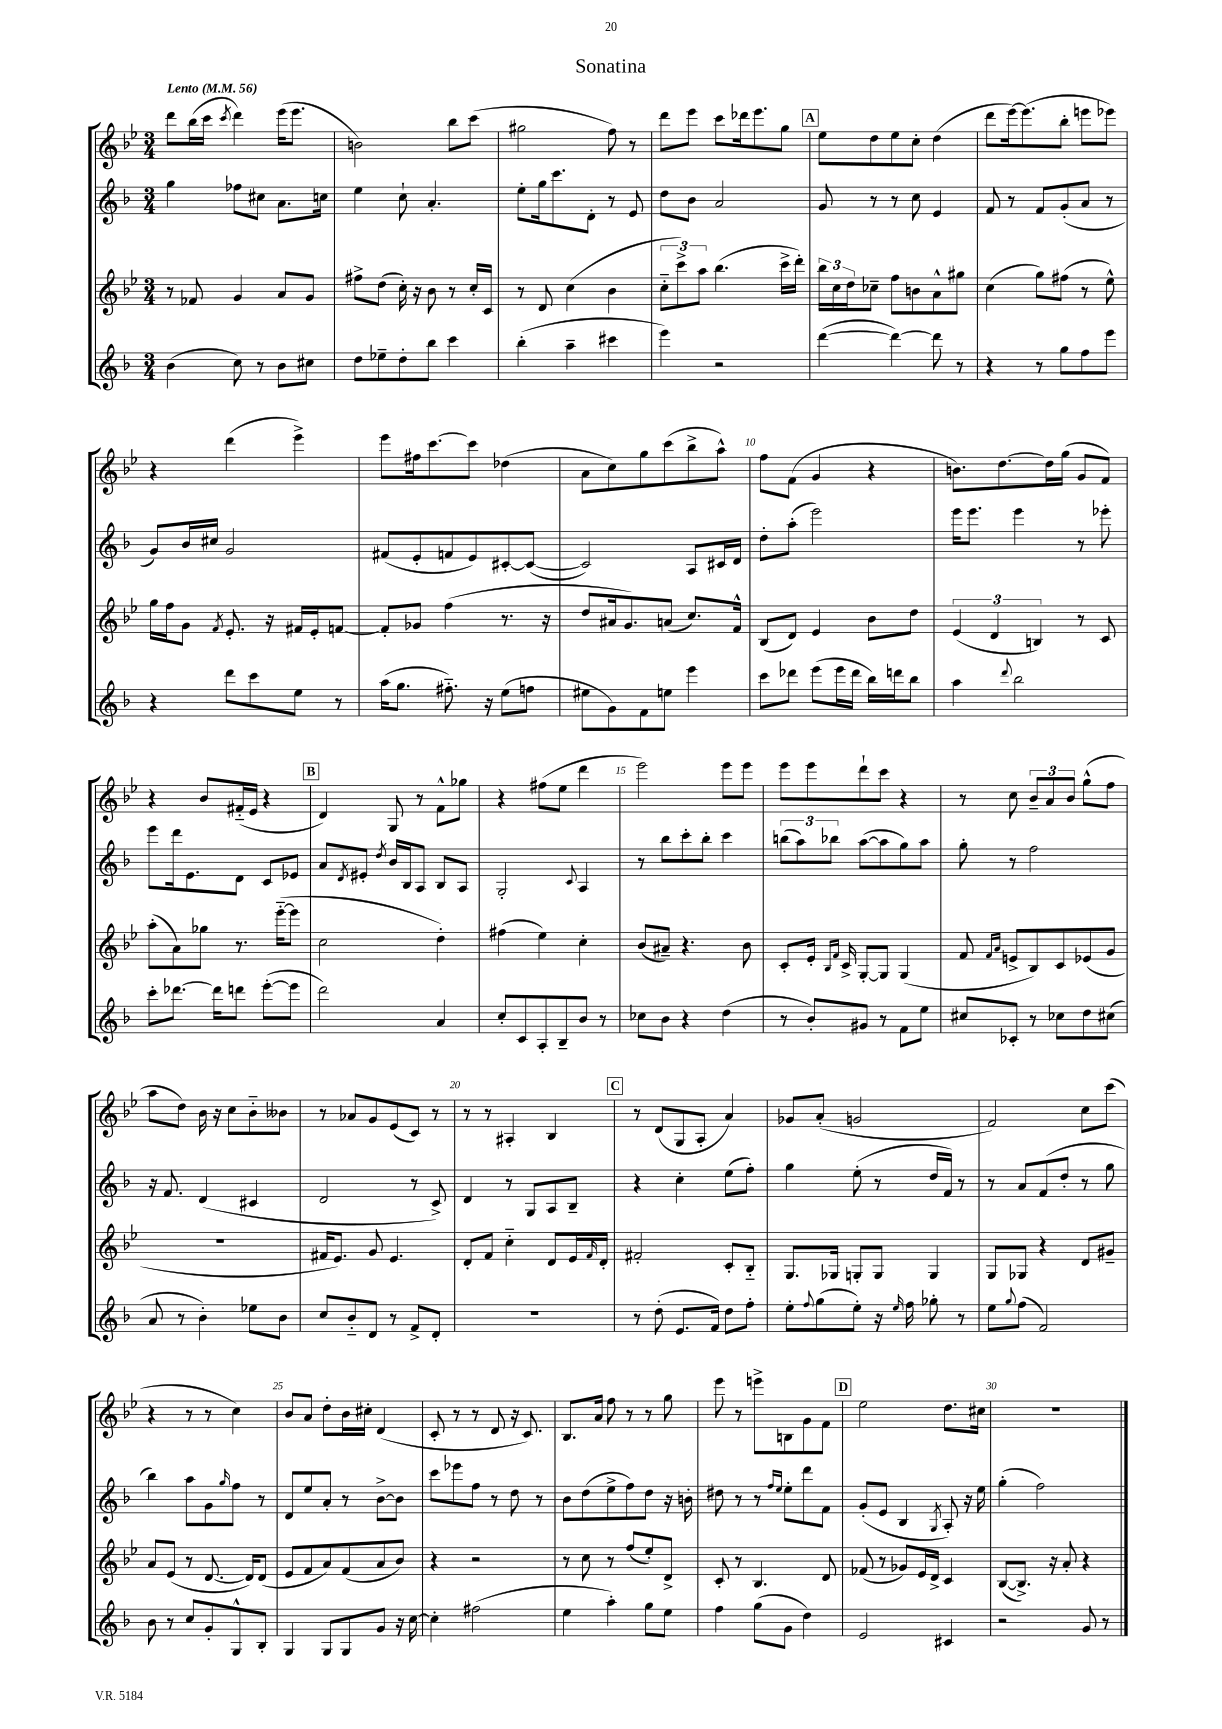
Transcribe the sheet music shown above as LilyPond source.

\header { title = "Sonatina" }
<<
\new StaffGroup <<
\new Staff = "s0" {
    \clef treble \key bes \major \numericTimeSignature \time 3/4 \tempo "Lento" 4 = 56
    d'''8 bes''16( c'''16 \acciaccatura { c'''8 } d'''4) ees'''16( ees'''8. |
    b'2) bes''8 c'''8( |
    gis''2 f''8) r8 |
    d'''8 ees'''8 c'''8 des'''16 ees'''8. g''8 |
    \mark \markup { \box "A" } ees''8 d''8 ees''8 c''8-. d''4( |
    d'''8 ees'''16~) ees'''8.( bes''8-. e'''8 ees'''8) |
    r4 d'''4( ees'''4->) |
    ees'''8 fis''16 c'''8.~ c'''8 des''4( |
    a'8 c''8) g''8 c'''8( bes''8-> a''8-^) |
    f''8 f'8( g'4 r4 |
    b'8.) d''8.~ d''16 g''16( g'8 f'8) |
    r4 bes'8 fis'16-_( ees'16 r4 |
    \mark \markup { \box "B" } d'4) g8 r8 f'8-^ ges''8 |
    r4 fis''8( ees''8 d'''4 |
    ees'''2) ees'''8 ees'''8 |
    ees'''8 ees'''8 d'''8-! c'''8 r4 |
    r8 c''8 \tuplet 3/2 { bes'8-- a'8 bes'8 } g''8-^( f''8 |
    a''8 d''8) bes'16 r16 c''8 bes'8-_ beses'8 |
    r8 aes'8 g'8 ees'8( c'8) r8 |
    r8 r8 ais4-. bes4 |
    \mark \markup { \box "C" } r8 d'8( g8 a8-. a'4) |
    ges'8 a'8-.( g'2 |
    f'2) c''8 c'''8( |
    r4 r8 r8 c''4) |
    bes'8 a'8 d''8-. bes'16 cis''16-. d'4( |
    c'8-. r8 r8 d'8 r16 c'8.) |
    bes8. a'16 f''8 r8 r8 g''8 |
    ees'''8 r8 e'''8-> b8 g'8 f'8 |
    \mark \markup { \box "D" } ees''2 d''8. cis''16 |
    R2. \bar "|." |
}
\new Staff = "s1" {
    \clef treble \key f \major \numericTimeSignature \time 3/4
    g''4 fes''8 cis''8 a'8. c''16 |
    e''4 c''8-! a'4.-. |
    e''8-. g''16 c'''8. d'8-. r8 e'8 |
    d''8 bes'8 a'2 |
    \mark \markup { \box "A" } g'8 r8 r8 c''8 e'4 |
    f'8 r8 f'8 g'8-.( a'8 r8 |
    g'8) bes'16 cis''16 g'2 |
    fis'8( e'8-. f'8 e'8) cis'8~-. cis'8~( |
    cis'2) a8 cis'16 d'16 |
    d''8-. a''8-.( e'''2) |
    e'''16 e'''8. e'''4 r8 ees'''8-. |
    e'''8 d'''16 e'8. d'8 c'8 ees'8 |
    \mark \markup { \box "B" } a'8 \acciaccatura { d'8 } eis'8-. \acciaccatura { d''8 } bes'16 bes16 a8 bes8 a8 |
    g2-. \appoggiatura { c'8 } a4 |
    r8 bes''8 c'''8-. bes''8-. c'''4 |
    \tuplet 3/2 { b''8( a''8) bes''8 } a''8~( a''8 g''8) a''8 |
    g''8-. r8 f''2 |
    r16 f'8. d'4( cis'4 |
    d'2 r8 c'8->) |
    d'4 r8 g8 a8 bes8-- |
    \mark \markup { \box "C" } r4 c''4-. e''8( f''8-.) |
    g''4 e''8-.( r8 d''16 f'16) r8 |
    r8 a'8 f'8( d''8-. r8 g''8 |
    bes''4) a''8 g'8 \grace { g''16 } f''8 r8 |
    d'8 e''8 a'8-. r8 bes'8~-> bes'8 |
    c'''8 ees'''8 f''8 r8 d''8 r8 |
    bes'8 d''8( e''8-> f''8) d''8 r16 b'16-. |
    dis''8 r8 r8 \grace { f''16 e''16 } e''8-. d'''8 f'8 |
    \mark \markup { \box "D" } g'8-.( e'8 bes4 \acciaccatura { g8 } a8-.) r16 e''16 |
    g''4-.( f''2) \bar "|." |
}
\new Staff = "s2" {
    \clef treble \key bes \major \numericTimeSignature \time 3/4
    r8 fes'8 g'4 a'8 g'8 |
    fis''8-> d''8( c''16-.) r16 bes'8 r8 c''16-. c'16 |
    r8 d'8 c''4( bes'4 |
    \tuplet 3/2 { c''8-_ c'''8->) a''8 } bes''4.( c'''16-> d'''16-.) |
    \mark \markup { \box "A" } \tuplet 3/2 { bes''16 c''16 d''16 } ces''8-- f''8 b'8 a'8-^ gis''8 |
    c''4( g''8) fis''8( r8 ees''8-^) |
    g''16 f''16 g'8 \acciaccatura { f'8 } ees'8.-. r16 fis'16 ees'16-. f'8~ |
    f'8-. ges'8 f''4( r8. r16 |
    d''8 ais'16 g'8.) a'8( c''8.) f'16-^ |
    bes8( d'8) ees'4 bes'8 d''8 |
    \tuplet 3/2 { ees'4( d'4 b4) } r8 c'8 |
    a''8-.( a'8) ges''8 r8. ees'''16~-_( ees'''8 |
    \mark \markup { \box "B" } c''2 d''4-.) |
    fis''4( ees''4) c''4-. |
    bes'8( ais'8--) r4. bes'8 |
    c'8-. ees'16-. \grace { bes16 f'16 } c'16-> g8~-. g8 g4( |
    f'8 \grace { f'16 a'16 } e'8-> bes8) c'8 ees'8( g'8 |
    R2. |
    fis'16 ees'8.) g'8 ees'4. |
    d'8-. f'8 c''4-_ d'8 ees'16 \grace { f'16 } d'16-. |
    \mark \markup { \box "C" } fis'2-. c'8-. bes8-_ |
    g8. ges16 g8-. g8 g4 |
    g8 ges8 r4 d'8 gis'8-- |
    a'8 ees'8( r8 d'8.~ d'16) d'8( |
    ees'8 f'8 a'8) f'8( a'8 bes'8) |
    r4 r2 |
    r8 c''8 r8 f''8( ees''8-.) d'8-> |
    c'8-. r8 bes4. d'8 |
    \mark \markup { \box "D" } fes'8( r8 ges'8) ees'16 d'16-> c'4 |
    bes8~( bes8.->) r16 a'8-. r4 \bar "|." |
}
\new Staff = "s3" {
    \clef treble \key f \major \numericTimeSignature \time 3/4
    bes'4( c''8) r8 bes'8 cis''8 |
    d''8 ees''8-- d''8-. bes''8 c'''4 |
    bes''4-.( a''4-- cis'''4 |
    e'''4) r2 |
    \mark \markup { \box "A" } d'''4~( d'''4~) d'''8 r8 |
    r4 r8 g''8 f''8 e'''8 |
    r4 d'''8 c'''8 e''8 r8 |
    a''16( g''8. fis''8.-_) r16 e''8( f''8 |
    eis''8 g'8) f'8 e''8 e'''4 |
    c'''8 des'''8 e'''8( e'''16 des'''16 bes''16) d'''16 bes''8 |
    a''4 \appoggiatura { d'''8 } bes''2 |
    c'''8-. des'''8.~ des'''16 d'''8 e'''8~-.( e'''8 |
    \mark \markup { \box "B" } d'''2) a'4 |
    c''8-. c'8 a8-. bes8-- bes'8 r8 |
    ces''8 bes'8 r4 d''4( |
    r8 bes'8-.) gis'8 r8 f'8 e''8 |
    cis''8 ces'8-. r8 ces''8 d''8 cis''8( |
    a'8 r8 bes'4-.) ees''8 bes'8 |
    c''8 bes'8-_ d'8 r8 f'8-> d'8-. |
    R2. |
    \mark \markup { \box "C" } r8 d''8-.( e'8. f'16) d''8 f''8-. |
    e''8-. \appoggiatura { f''8 } g''8( e''8-.) r16 \grace { e''16 } f''16 ges''8-. r8 |
    e''8 \appoggiatura { g''8 } f''8( f'2) |
    bes'8 r8 c''8 g'8-. g8-^ bes8-. |
    g4 g8 g8 g'8 r16 c''16~ |
    c''4-. fis''2( |
    e''4 a''4-.) g''8 e''8 |
    f''4 g''8( g'8 d''4) |
    \mark \markup { \box "D" } e'2 cis'4 |
    r2 g'8 r8 \bar "|." |
}
>>
>>
\layout { \context { \Score \override BarNumber.break-visibility = ##(#f #t #t) barNumberVisibility = #(every-nth-bar-number-visible 5) } }
